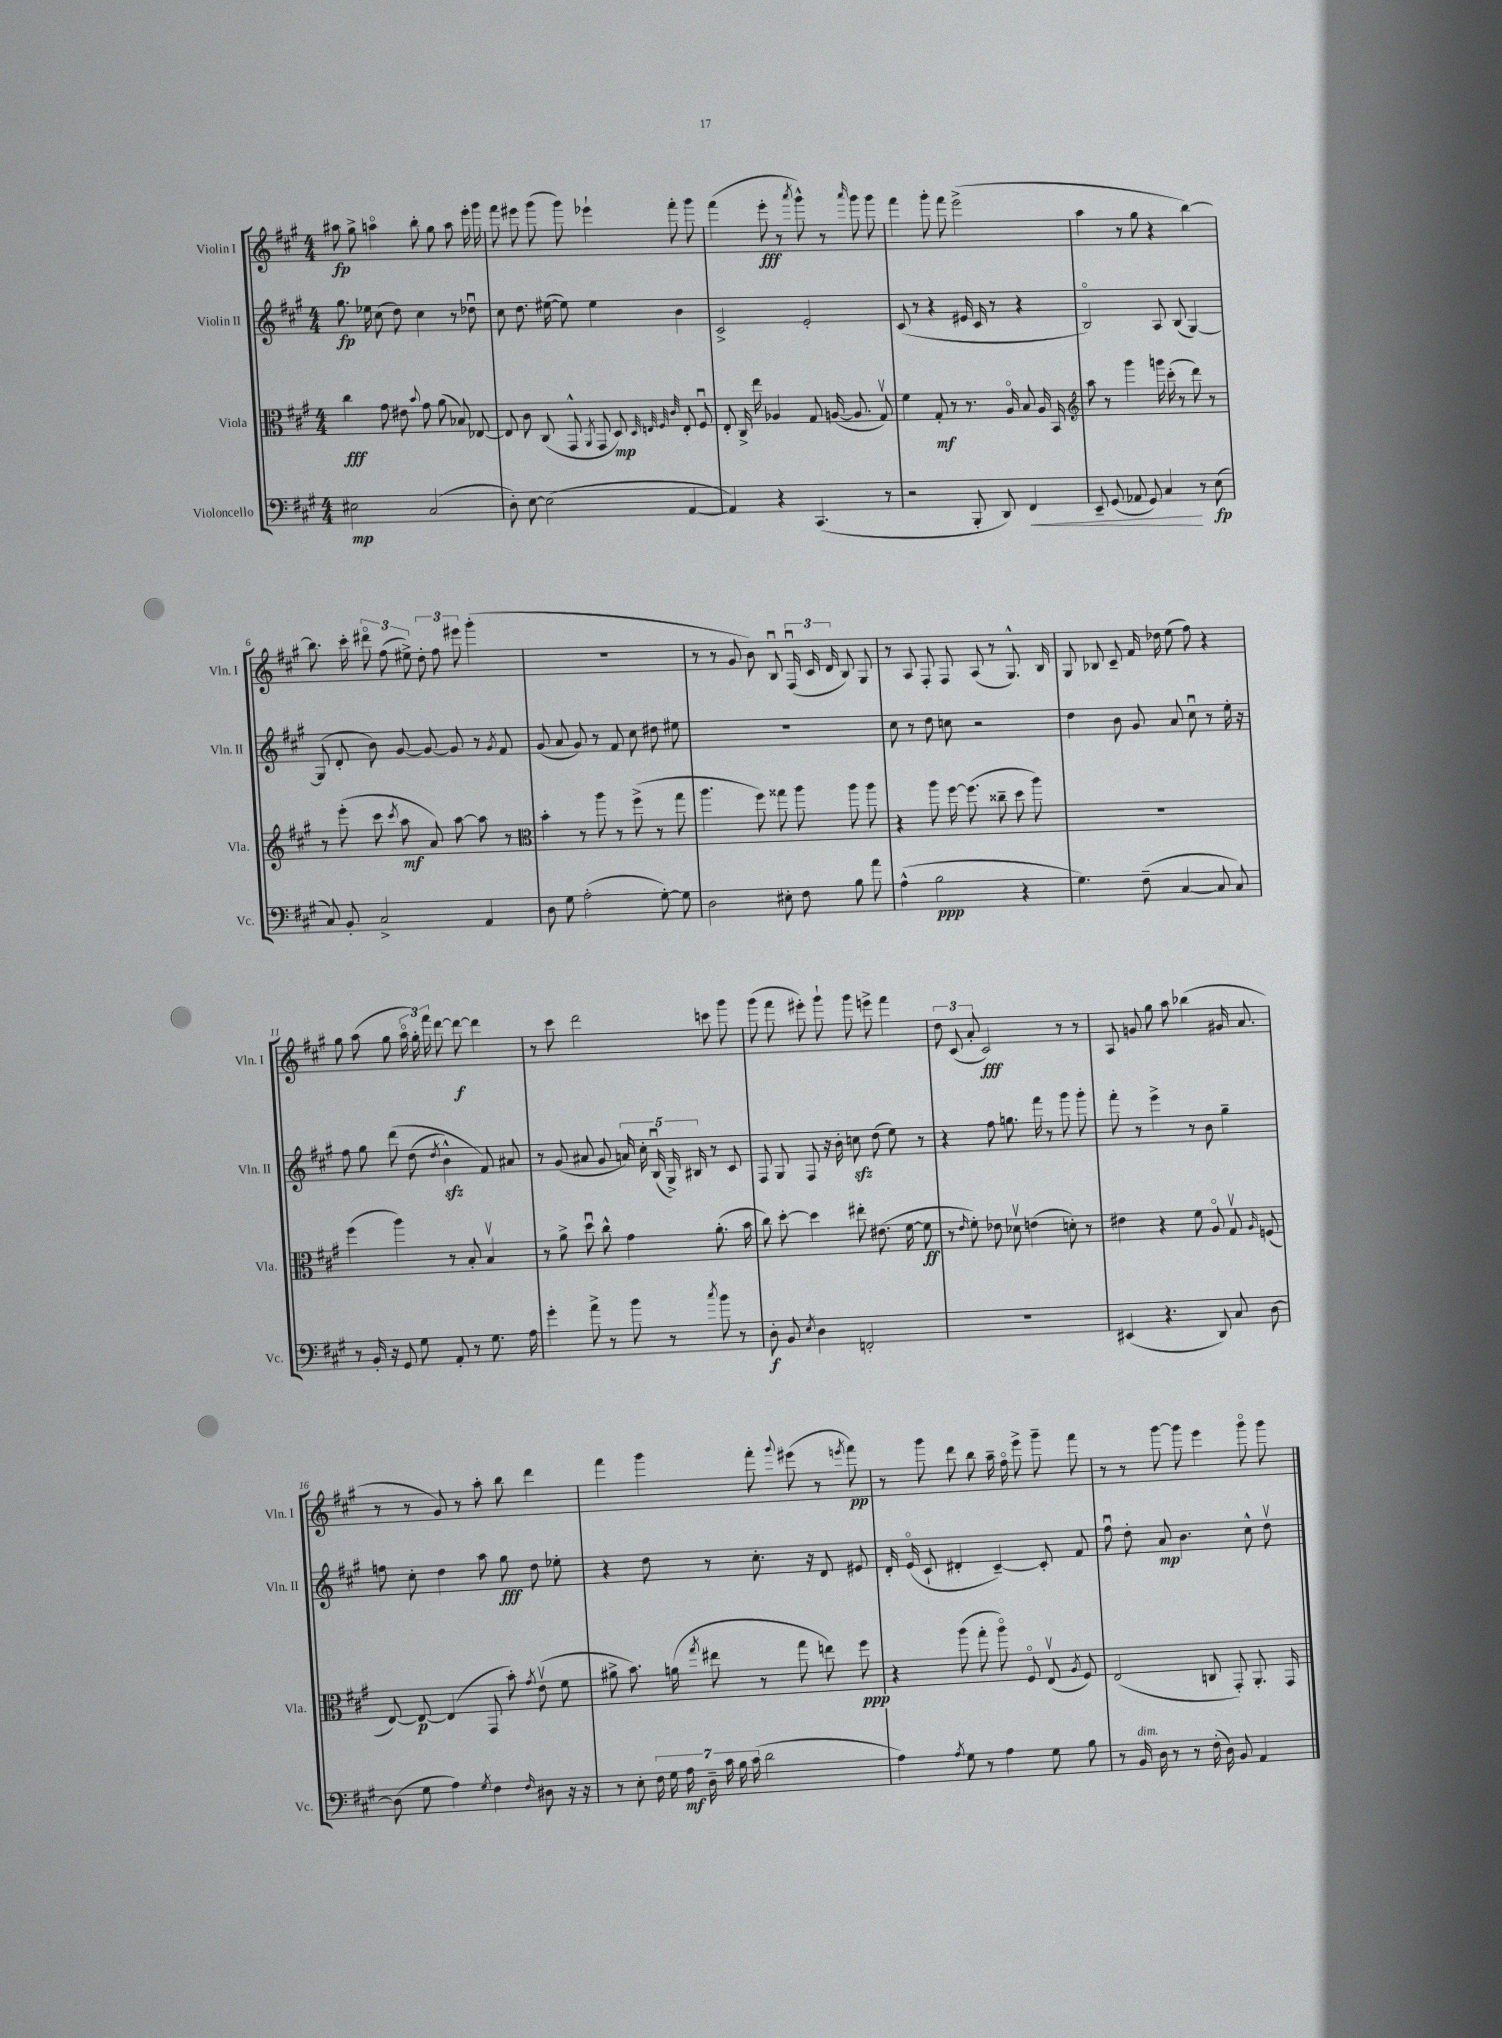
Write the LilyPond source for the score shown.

<<
\new StaffGroup <<
\new Staff = "s0" \with { instrumentName = "Violin I" shortInstrumentName = "Vln. I" } {
    \clef treble \key a \major \numericTimeSignature \time 4/4
    \autoBeamOff ais''8\fp gis''8-> a''4\flageolet b''8-. gis''8 a''8 e'''16-. gis'''16 |
    fis'''8 eis'''8 gis'''8( gis'''8) ees'''4-! fis'''8-. gis'''8 |
    fis'''4( e'''8-.\fff r8 \acciaccatura { a'''8 } gis'''8-^) r8 \grace { a'''16 } gis'''8 gis'''8 |
    fis'''4 gis'''8-. fis'''8 e'''2->( |
    a''4 r8 gis''8 r4 b''4~) |
    b''8. cis'''16-. \tuplet 3/2 { dis'''8\flageolet fis''8( eis''8->) } \tuplet 3/2 { d''8-. fis''8 eis'''8 } gis'''4-.( |
    R1 |
    r8 r8 gis'8 b'8) b8\downbow \tuplet 3/2 { fis16\downbow( cis'16 d'16 } b8) gis8 |
    r8 a8 fis8-. fis8 a8( r8 gis8.-^) b16 |
    gis8 bes8 cis'8-- fis'16 des''16 e''8( fis''8) r4 |
    gis''8 a''8( gis''8 \tuplet 3/2 { a''16\flageolet gis''16-.) fis'''16 } d'''8~ d'''8~\f d'''4 |
    r8 cis'''8 d'''2 c'''8 gis'''8 |
    gis'''8( fis'''8 eis'''8-.) gis'''8-! gis'''8 e'''8-> fis'''4 |
    \tuplet 3/2 { d''8 cis'8( a'8-. } cis'2\fff) r8 r8 |
    a8 g'8 gis''8 a''8 bes''4( gis'16 a'8. |
    r8 r8 gis'8) r8 a''8-. b''8 d'''4 |
    fis'''4 gis'''4 fis'''8-. \appoggiatura { gis'''8 } eis'''8( r8 \acciaccatura { e'''8 } fis'''8\pp) |
    r8 gis'''8 d'''8 b''8 a''16-- fis''16\flageolet e'''8-> gis'''8-- fis'''8 |
    r8 r8 gis'''8~ gis'''8 e'''4 gis'''8\flageolet gis'''8 \bar "|." |
}
\new Staff = "s1" \with { instrumentName = "Violin II" shortInstrumentName = "Vln. II" } {
    \clef treble \key a \major \numericTimeSignature \time 4/4
    \autoBeamOff gis''8.\fp ees''16 cis''8( d''8) cis''4 r8 des''8\downbow |
    cis''8 d''8. eis''16~( eis''8) eis''4 b'4 |
    cis'2-> e'2-. |
    cis'8( r8 r4 eis'16 cis'16 r8 r4 |
    b2\flageolet) a8 b8( gis4~) |
    gis8( d'8-. b'8) gis'8~ gis'8~ gis'8 r8 \acciaccatura { gis'8 } fis'8 |
    gis'8( a'8 gis'8) r8 fis'8 cis''8 dis''8 eis''8 |
    R1 |
    cis''8 r8 d''8 c''8 r2 |
    d''4 b'8 gis'8 a'8 cis''8\downbow r8 e''16-. r16 |
    fis''8 gis''8 d'''8\( d''8( \acciaccatura { d''8 } b'4-^\sfz) fis'8\) ais'8 |
    r8 gis'8( ais'8 gis'8 \tuplet 5/4 { a'16) cis''16-. b16\downbow( gis16->) bis16 } r8 cis'8 |
    fis8 gis8 fis8 r16 b'16-. c''8\sfz d''8( e''8) r8 |
    r4 fis''8 g''8. fis'''16 r8 gis'''8 gis'''8-. |
    fis'''8-. r8 e'''4-> r8 b'8 gis''4-- |
    f''8 cis''8-. d''4 a''8 gis''8\fff d''8 ees''8-. |
    r4 d''8 r8 cis''8.-. r16 d'8 eis'8 |
    d'16-. e'16\flageolet( cis'8-! dis'4-. cis'4~--) cis'8-. fis'8 |
    fis''8\downbow d''8-. a'8\mp b'4. cis''8-^ d''8\upbow \bar "|." |
}
\new Staff = "s2" \with { instrumentName = "Viola" shortInstrumentName = "Vla." } {
    \clef alto \key a \major \numericTimeSignature \time 4/4
    \autoBeamOff cis''4\fff gis'8 eis'8 \appoggiatura { b'8 } gis'8 a'8( bes8) ees8~ |
    ees8 cis'8 cis8( gis,8-^ \acciaccatura { a,8 } gis,8 d8\mp) \grace { d32 e32 fis32 cis'32 } e8-. fis8\downbow |
    e8-. cis16-> e''16 aes4 gis8 a16~( a8. gis8\upbow) |
    fis'4 gis8-.\mf r8 r8. a16\flageolet b8 a16 b,16 |
    \clef treble a''8 r8 gis'''4 g'''16 cis'''16-.( r8 d'''8) r8 |
    r8 e'''8-.( cis'''8 \acciaccatura { cis'''8 } a''8\mf a'8) a''8~ a''8 r8 |
    \clef alto b'4-. r8 a''8 r8 fis''8->( r8 gis''8 |
    a''4. fis''8) gisis''8 a''8 a''8 a''8 |
    r4 a''8 fis''16~ fis''8.( cisis''8-- d''8 a''8) |
    R1 |
    fis''4( a''4) r8 b8-. b4\upbow |
    r8 a'8-> d''8\downbow cis''8-^ gis'4 a'8.-.( b'16 |
    cis''8) d''8~-. d''4 eis''8-. eis'8.( fis'16~ fis'8\ff |
    r8 \grace { e'16 } fis'8-.) ees'8 des'8\upbow e'4( d'8-.) r8 |
    eis'4 r4 fis'8 a8\flageolet gis8\upbow \grace { a16 } f8( |
    e8~) e8~\p e4( gis,8 b'8-.) \acciaccatura { gis'8 } e'8\upbow( fis'8 |
    ais'8-> b'8.) a'16( \acciaccatura { gis''8 } eis''8 r8 gis''8 e''8) fis''8\ppp |
    r4 a''8( gis''8-. a''8\flageolet) fis8\flageolet e8\upbow( \acciaccatura { a8 } fis8) |
    e2( c8 gis,8-.) a,8.-. gis,16 \bar "|." |
}
\new Staff = "s3" \with { instrumentName = "Violoncello" shortInstrumentName = "Vc." } {
    \clef bass \key a \major \numericTimeSignature \time 4/4
    \autoBeamOff eis2\mp cis2( |
    d8-.) e8~ e2( a,4~ |
    a,4) r4 cis,4.( r8 |
    r2 b,,8-. d,8) fis,4\< |
    e,8-- gis,8( aes,8 gis,8) cis4\! r8 e8\fp( |
    cis8) b,8-. cis2-> a,4 |
    d8 gis8 a2-.( gis8~-.) gis8 |
    d2 eis8-. fis8 b8 a'8 |
    a4-^( b2\ppp r4 |
    gis4.) fis8--( cis4~ cis8 cis8) |
    r8 b,16-. r16 gis,8 gis8 a,8-. r8 gis8. a16 |
    gis'4-. a'8-> r8 b'8 r8 \acciaccatura { cis''8 } b'8 r8 |
    d8-.\f b,8 \acciaccatura { e8 } d4 f,2-. |
    R1 |
    eis,4( r4. d,8) cis8 d8~ |
    d8( gis8 a4) \acciaccatura { gis8 } fis4 \grace { fis16 } dis8 r16 r16 |
    r8 e8-. \tuplet 7/4 { fis16 gis16 a16\mf d16-- cis'16 b16 cis'16( } d'2 |
    a4) \acciaccatura { a8 } gis8 r8 a4 gis8 b8 |
    r8 b,16^\markup { \italic "dim." } d16 r8 r8 fis16-.( d16) b,8 a,4 \bar "|." |
}
>>
>>
